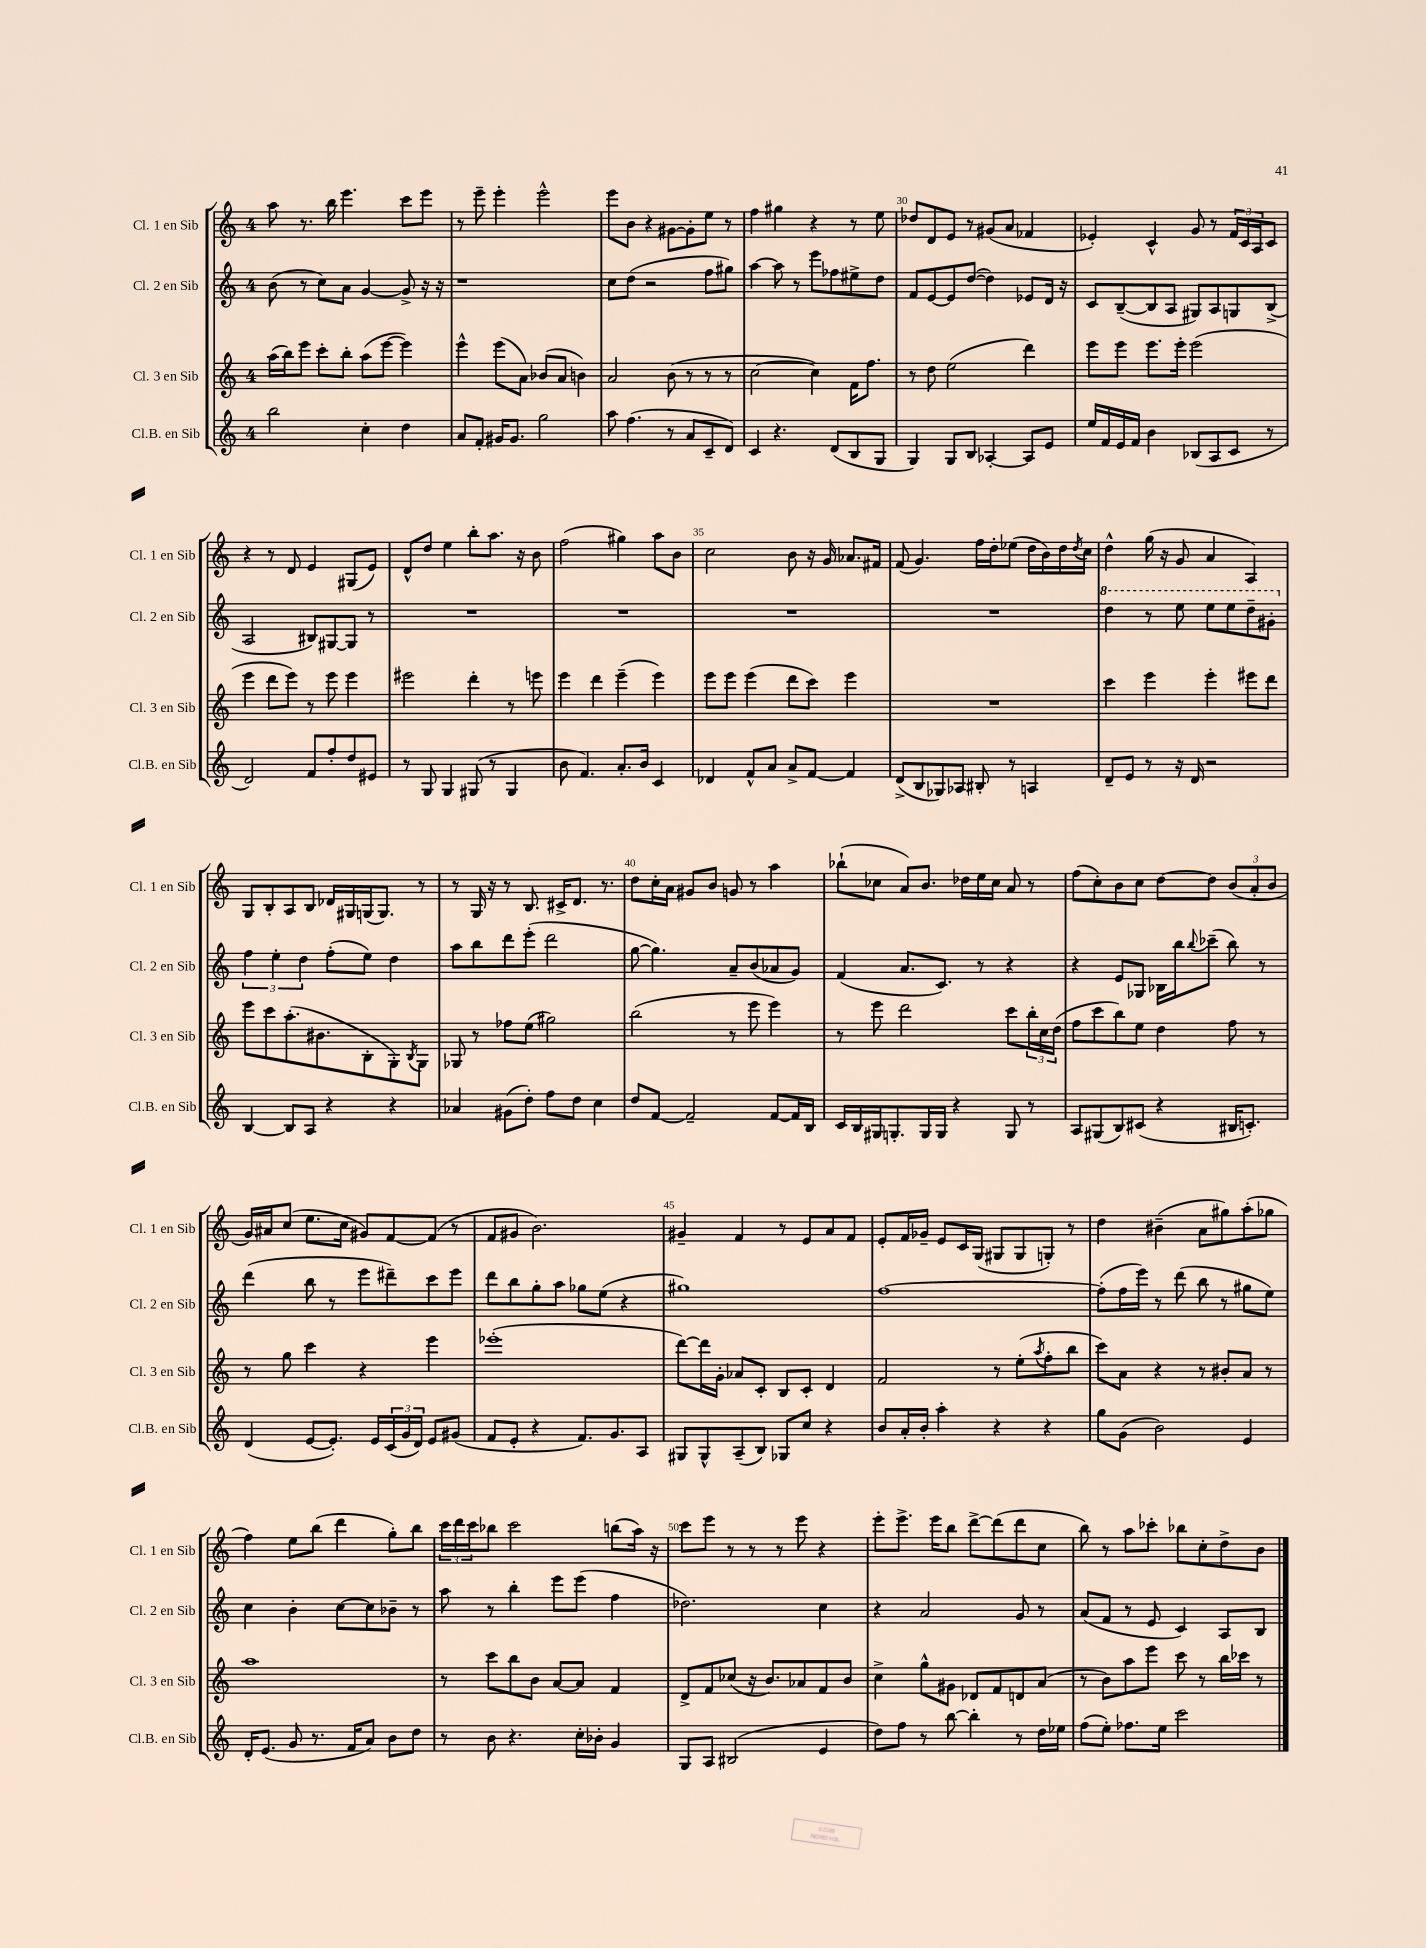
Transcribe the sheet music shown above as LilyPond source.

<<
\new StaffGroup <<
\new Staff = "s0" \with { instrumentName = "Cl. 1 en Sib" shortInstrumentName = "Cl. 1 en Sib" } {
    \clef treble \key c \major \once \override Staff.TimeSignature.style = #'single-digit \time 4/4
    a''8 r8. b''16 e'''4. c'''8 e'''8 |
    r8 e'''8-- e'''4-. e'''2-^ |
    e'''8 b'8 r4 gis'8~ gis'8-. e''8 r8 |
    f''4 gis''4 r4 r8 e''8 |
    des''8 d'8 e'8 r8 gis'8( a'8 fes'4 |
    ees'4-.) c'4-^ g'8 r8 \tuplet 3/2 { f'16 c'16 a16 } c'8 |
    r4 r8 d'8 e'4 gis8( e'8) |
    d'8-^ d''8 e''4 b''8-. a''8. r16 b'8 |
    f''2( gis''4) a''8 b'8 |
    c''2 b'8 r16 g'16 aes'8. fis'16 |
    f'8( g'4.) f''16 d''16-. ees''8( d''16 b'16) d''16 \acciaccatura { d''8 } c''16 |
    d''4-^ g''16( r16 g'8 a'4 a4) |
    g8 b8-. a8 b8 des'16 gis16 g16( g8.) r8 |
    r8 g16 r16 r8 b8. cis'16-> d'8. r8. |
    d''8 c''16-. a'16 gis'8 b'8 g'8 r8 a''4 |
    bes''8-!( ces''8 a'8) b'8. des''16 e''16 ces''16 a'8 r8 |
    f''8( c''8-.) b'8 c''8 d''8~ d''8 \tuplet 3/2 { b'8( a'8-. b'8 } |
    g'16) ais'16 c''8( e''8. c''16 gis'8) f'8~ f'8( r8 |
    f'8 gis'8 b'2.) |
    gis'4-- f'4 r8 e'8 a'8 f'8 |
    e'8-. f'16 ges'16-- e'8 c'16 g16( gis8 gis8 g8-.) r8 |
    d''4 bis'4--( a'8 gis''8) a''8-.( ges''8 |
    f''4) e''8 b''8( d'''4 g''8-.) b''8 |
    \tuplet 3/2 { c'''16 d'''16 c'''16 } bes''8 c'''2 b''8( a''16) r16 |
    c'''8 e'''8 r8 r8 r8 e'''8 r4 |
    e'''8-. e'''8.-> e'''16 b''8 d'''8~-> d'''8( d'''8 c''8 |
    b''8) r8 a''8 ces'''8-. bes''8 c''8-. d''8-> b'8 \bar "|." |
}
\new Staff = "s1" \with { instrumentName = "Cl. 2 en Sib" shortInstrumentName = "Cl. 2 en Sib" } {
    \clef treble \key c \major \once \override Staff.TimeSignature.style = #'single-digit \time 4/4
    b'8( r8 c''8) a'8 g'4~ g'8-> r16 r16 |
    r1 |
    c''8 d''8( r2 f''8 gis''8) |
    a''4~ a''8 r8 e'''8 fes''8 eis''8-> d''8 |
    f'8 e'8~ e'8 d''8~( d''4) ees'8 d'16 r16 |
    c'8 b8~--( b8 a8 gis8) a8 g8 b8->( |
    a2 bis8) gis8~ gis8 r8 |
    R1 |
    R1 |
    R1 |
    R1 |
    \ottava #1 d'''4 r8 e'''8 e'''8 e'''8 d'''8-- gis''8-. \ottava #0 |
    \tuplet 3/2 { f''4 e''4-. d''4 } f''8-.( e''8) d''4 |
    a''8 b''8 d'''8 e'''8-.( d'''2 |
    g''8~ g''4.) a'8-- b'8( aes'8 g'8) |
    f'4( a'8. c'8.) r8 r4 |
    r4 e'8 ges8 bes16 b''16 \appoggiatura { b''8 } ces'''8--( b''8) r8 |
    d'''4( b''8 r8 e'''8 dis'''8--) c'''8 e'''8 |
    d'''8 b''8 g''8-. a''8 ges''8 e''8( r4 |
    gis''1) |
    f''1~ |
    f''8-.( f''16 e'''16) r8 d'''8( b''8 r8 gis''8 e''8) |
    c''4 b'4-. c''8~ c''8 bes'8-- r8 |
    a''8 r8 b''4-. e'''8 e'''8( f''4 |
    des''2.) c''4 |
    r4 a'2 g'8 r8 |
    a'8( f'8 r8 e'8 c'4) a8 b8 \bar "|." |
}
\new Staff = "s2" \with { instrumentName = "Cl. 3 en Sib" shortInstrumentName = "Cl. 3 en Sib" } {
    \clef treble \key c \major \once \override Staff.TimeSignature.style = #'single-digit \time 4/4
    a''16( b''16) e'''8 c'''8-. b''8-. a''8( e'''8~ e'''4) |
    e'''4-^ e'''8( a'8) bes'8( a'8 b'4) |
    a'2 b'8( r8 r8 r8 |
    c''2~ c''4) f'16 f''8. |
    r8 d''8 e''2( d'''4) |
    e'''8 e'''8 e'''8. e'''16-. e'''2( |
    e'''4 d'''8 e'''8) r8 e'''8 e'''4 |
    eis'''2 d'''4-. r8 e'''8 |
    e'''4 d'''4 e'''4--( e'''4) |
    e'''8 e'''8 e'''4( d'''8 c'''8) e'''4 |
    R1 |
    c'''4 e'''4 e'''4-. eis'''8 d'''8 |
    e'''8 c'''8 a''8.-.( bis'8. b8-. g8-.) \acciaccatura { b8 } g8 |
    ges8 r8 fes''8 e''8( gis''2) |
    b''2( r8 e'''8 e'''4) |
    r8 e'''8 d'''2 c'''8 \tuplet 3/2 { b''16-. c''16 d''16( } |
    f''8 c'''8 b''8) e''8 d''4 f''8 r8 |
    r8 g''8 c'''4 r4 e'''4 |
    ees'''1-.( |
    d'''8~) d'''16 g'16-. aes'8 c'8-. b8 c'8-. d'4 |
    f'2 r8 e''8-.( \acciaccatura { a''8 } f''8-. b''8 |
    c'''8) a'8 r4 r8 bis'8-. a'8 r8 |
    a''1 |
    r8 c'''8 b''8 b'8 a'8~ a'8 f'4 |
    d'8-> f'8 ces''8( r16 b'8.) aes'8 f'8 b'8 |
    c''4-> g''8-^ gis'8 des'8 f'8 d'8 a'8( |
    r8 b'8) a''8 e'''8 c'''8 r8 b''16 ces'''16 r8 \bar "|." |
}
\new Staff = "s3" \with { instrumentName = "Cl.B. en Sib" shortInstrumentName = "Cl.B. en Sib" } {
    \clef treble \key c \major \once \override Staff.TimeSignature.style = #'single-digit \time 4/4
    b''2 c''4-. d''4 |
    a'8 f'8-. gis'16 gis'8. g''2 |
    a''8 f''4.( r8 a'8 c'8-- d'8) |
    c'4 r4. d'8( b8 g8 |
    g4) g8 b8 aes4~-. aes8 e'8 |
    e''16 f'16 e'16 f'16 b'4 bes8( a8 c'8 r8 |
    d'2) f'8 f''8-. d''8 eis'8 |
    r8 g8 g4 gis8( r8 gis4 |
    b'8 f'4.) a'8.-. b'16 c'4 |
    des'4 f'8-^ a'8 a'8-> f'8~ f'4 |
    d'8->( b8 ges8) aes8 bis8-. r8 a4 |
    d'8-- e'8 r8 r16 d'16 r2 |
    b4~ b8 a8 r4 r4 |
    aes'4 gis'8( d''8-.) f''8 d''8 c''4 |
    d''8 f'8~ f'2-- f'8~ f'16 b16 |
    c'16 b16 gis16 g8.-. g16 g16 r4 g8 r8 |
    a8 gis8( b8) cis'8( r4 bis16 c'8.-.) |
    d'4( e'8~ e'8.-.) e'16 \tuplet 3/2 { c'16( g'16 d'16) } e'8 gis'8( |
    f'8 e'8-. r4 f'8.) g'8. a8 |
    gis8 gis8-^ a8--( b8) ges8 c''8 r4 |
    b'8 a'16-. b'16-. a''4-. r4 r4 |
    g''8 g'8( b'2) e'4 |
    d'16-. e'8.( g'8 r8. f'16 a'8) b'8 d''8 |
    r8 b'8 r4. c''16-. bes'16-. g'4 |
    g8 a8 bis2( e'4 |
    d''8) f''8 r8 b''8~ b''4-. r8 d''16 ees''16 |
    f''8( e''8-.) fes''8. e''16 c'''2 \bar "|." |
}
>>
>>
\layout { \context { \Score currentBarNumber = #26 \override BarNumber.break-visibility = ##(#f #t #t) barNumberVisibility = #(every-nth-bar-number-visible 5) } }
